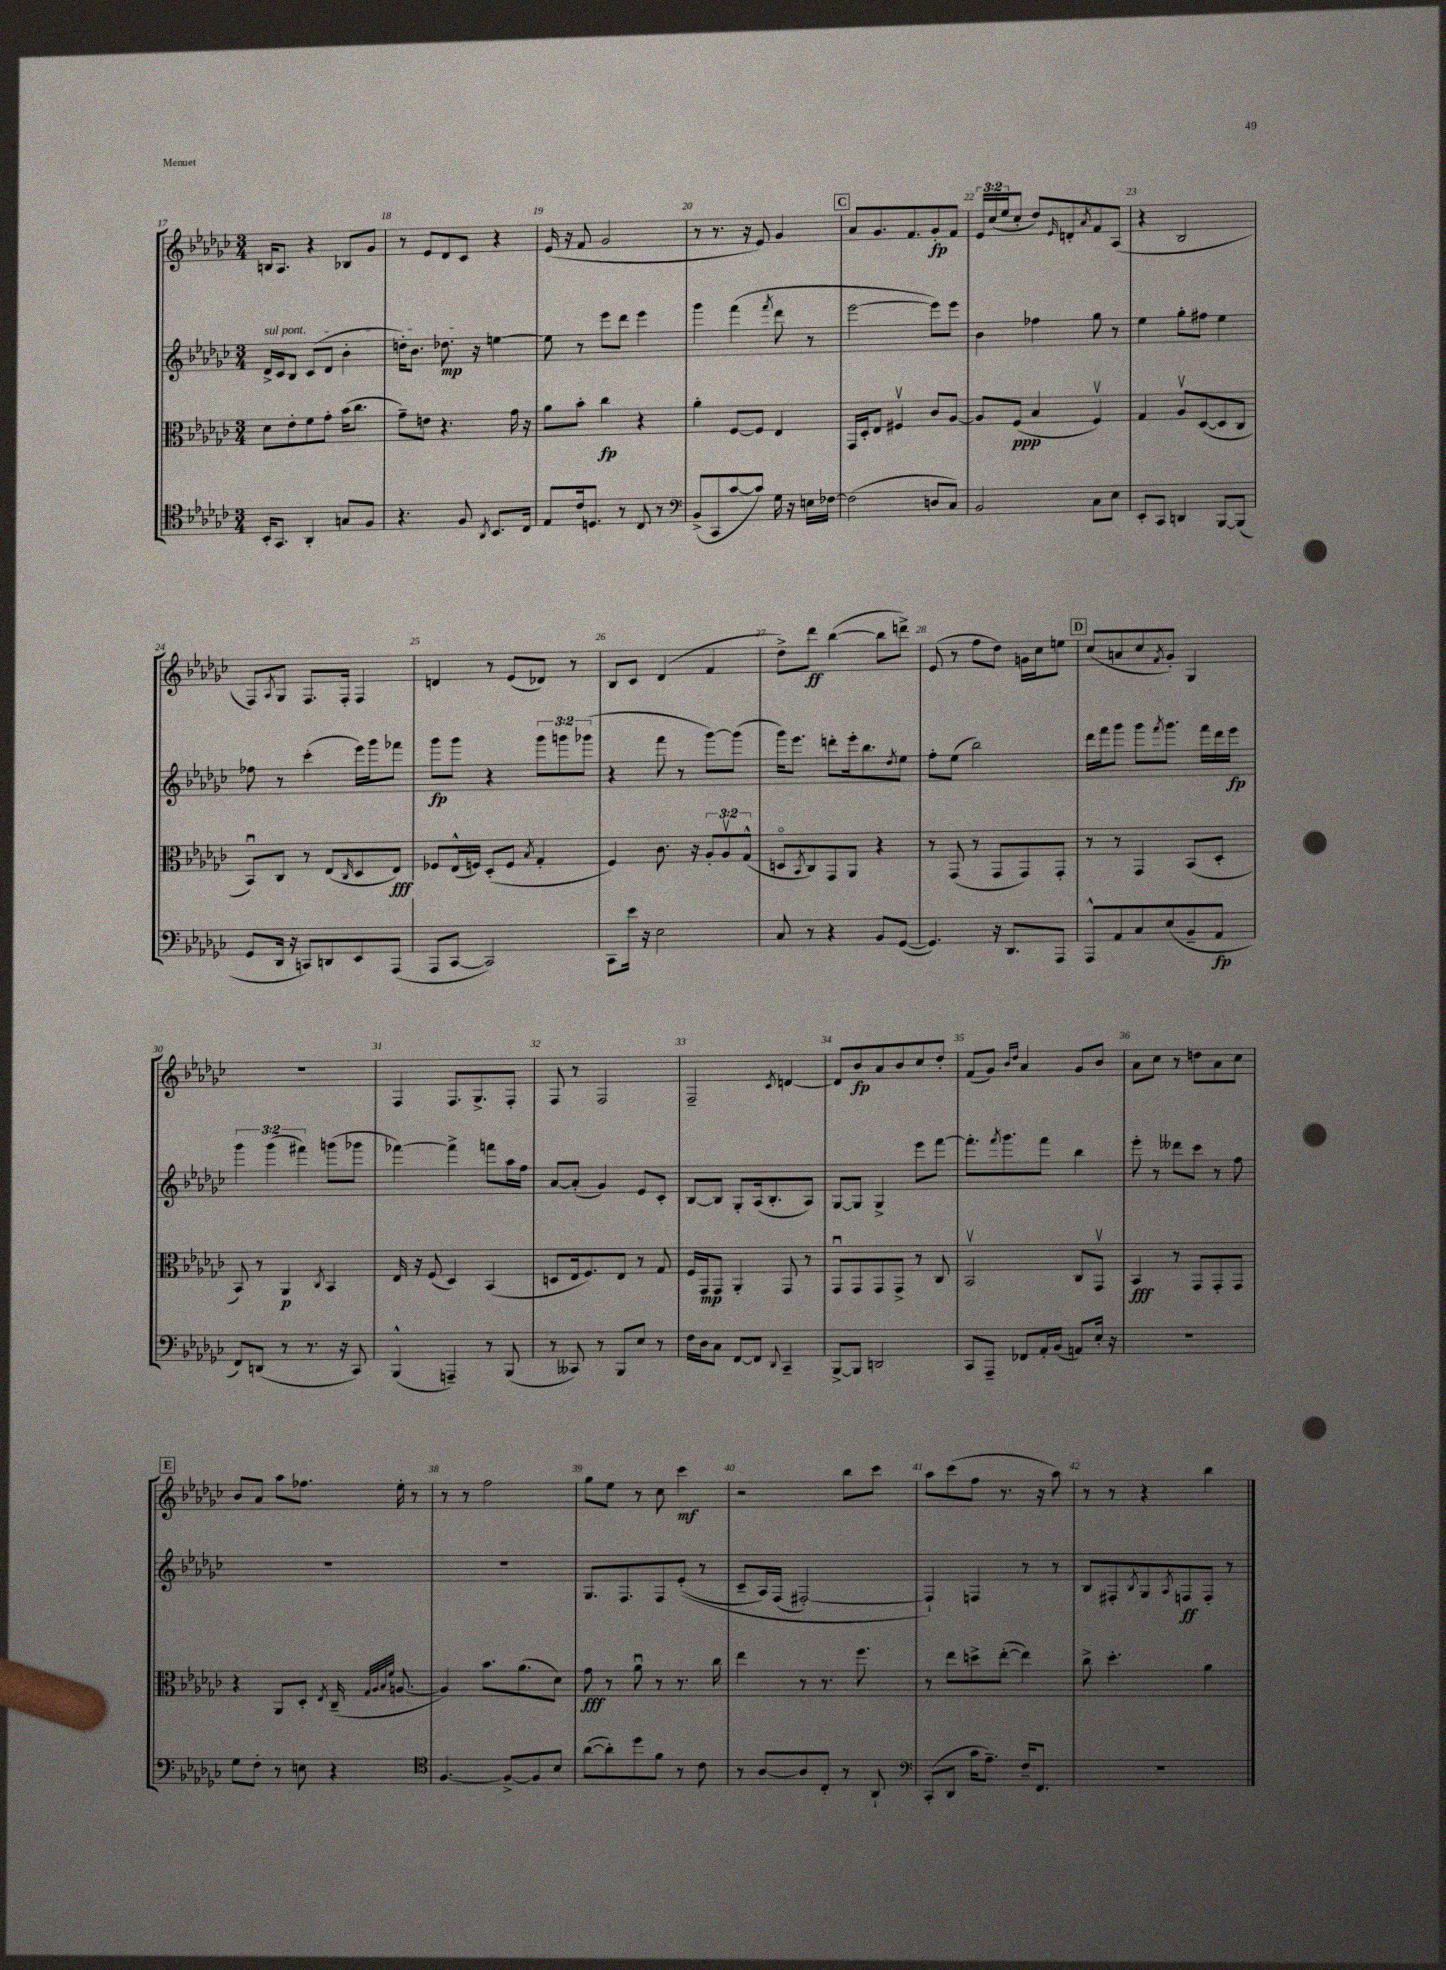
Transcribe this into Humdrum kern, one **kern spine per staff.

**kern	**kern	**kern	**kern
*staff4	*staff3	*staff2	*staff1
*clefC4	*clefC3	*clefG2	*clefG2
*k[b-e-a-d-g-c-]	*k[b-e-a-d-g-c-]	*k[b-e-a-d-g-c-]	*k[b-e-a-d-g-c-]
*M3/4	*M3/4	*M3/4	*M3/4
16BB-'	8d-	16d-^	16B
8.GG-	.	16c-	8.A-
.	8e-'	8B-	.
4AA-'	8f	(8c-	4r
.	8g-'	8d-	.
8G	(16b-	4b-'	8B-
.	8.cc-	.	.
8F	.	.	8g-
=	=	=	=
4.r	8g-~)	16dd')	8r
.	.	8.b-	.
.	8e	.	8e-
.	4.r	8.dd-	8d-
8F	.	.	8c-
.	.	16r	.
8qAA-	.	.	.
8.BB-	.	[4ee	4r
.	16g-	.	.
16C-	16r	.	.
=	=	=	=
8E-	8a-	8ee]	(16e-
.	.	.	16r
16c-	8b-'	8r	8f
8.D	.	.	.
.	4cc-	8eee-	2g-
8r	.	8ddd-	.
8C-	4r	4eee-	.
8r	.	.	.
=	=	=	=
*clefF4	*	*	*
(8BB-^	4a-'	4ggg-	8r
8CC-	.	.	8.r
[8c-	[8F	(4fff	.
.	.	.	16r
8c-])	8F]	.	8e-)
.	.	8qfff	.
16G-	4E-	8ddd-	4g-
16r	.	.	.
16E	.	8r	.
[16F-	.	.	.
=	=	=	=
(2F-]	16GG-	[2eee-	8a-
.	16D-'	.	.
.	8E-	.	8.g-
.	4F#v	.	.
.	.	.	8.f
8D	8c-	8eee-])	8g-'
8C-)	[8A-	8eee-	8f
=	=	=	=
2BB-	8A-]	4b-	24e-
.	.	.	(24cc-
.	.	.	24ee-
.	(8F	.	8cc-'
.	4B-	4ff-	8dd-)
.	.	.	16qqe-
.	.	.	8d'
.	.	.	8qa-
8C-	4Fv)	8gg-	8f
8E-	.	8r	(8A-
=	=	=	=
8EE-'	4G-	4ee-	4r
8CC-	.	.	.
4DD	8A-v	8gg-'	2B-
.	([8D-	8ff#	.
[8BBB-	8D-]	4ee-	.
(8BBB-]	8C-	.	.
=	=	=	=
8GG-	8BB-u)	8ff-	8F)
.	.	.	8qA-
16DD-	8C-	8r	8G-
16r	.	.	.
8CC)	8r	(4ccc-'	8.F
8DD	(8E-	.	.
.	.	.	16F'
.	16qqC-	.	.
8EE-	8D-	16eee-)	4F
.	.	16ggg-	.
(8AAA-	8E-)	8fff-	.
=	=	=	=
8AAA-	8F-	8ggg-	4d
[8CC-	(16E-^^	8ggg-	.
.	16F)	.	.
2CC-])	(8D-'	4r	8r
.	8F	.	(8e-
.	8qB-	.	.
.	4G-'	12ggg-	8d-)
.	.	12ggg	.
.	.	.	8r
.	.	(12ggg-	.
=	=	=	=
8CC-	4F)	4r	8B-
16e-	.	.	8c-
16r	.	.	.
2E-	8.c-	8fff	(4d-
.	.	8r	.
.	16r	.	.
.	12A-'	[8ggg-)	4f
.	12A-v	.	.
.	.	(8ggg-]	.
.	(12G-^^	.	.
=	=	=	=
8C-	8Do	16ggg-)	8dd-^)
.	.	8.eee-	.
.	8qBB-	.	.
8r	8C-)	.	8ddd-
4r	8GG-	8ddd'	([4bb-
.	8AA-	16eee-'	.
.	.	8.bb-	.
8BB-	4r	.	8bb-]
.	.	8qdd-	.
([8GG-	.	8ee-	8ddd^)
=	=	=	=
4.GG-])	8r	8ff'	(8e-
.	(8GG-	(8ee-	8r
.	8r	2bb-)	8ff
16r	8GG-	.	8dd-)
8.DD-	.	.	.
.	8GG-)	.	16g
.	.	.	16cc-
8AAA-	8GG-'	.	8ee
=	=	=	=
8AAA-^^	8r	16ddd-	(8cc-
.	.	16fff	.
8AA-	8r	8ggg-	8a
8C-	4GG-	8ggg-	8cc-
.	.	8qfff	8qf
(8E-	.	8.ggg-	8g-')
8BB-~	(8BB-	.	4G-
.	.	16fff	.
8AA-	8D-'	16ddd-	.
.	.	16eee-	.
=	=	=	=
8FF)	8BB-)	6ggg-	2.r
(8DD	8r	.	.
.	.	(6ggg-	.
8r	4AA-	.	.
.	.	6fff#)	.
8.r	.	.	.
.	8qC-	.	.
.	4BB-	(8ggg	.
16r	.	.	.
8CC-)	.	8ggg-	.
=	=	=	=
(4BBB-^^	16E-	[4fff-)	4F
.	16r	.	.
.	(8F	.	.
4AAA~)	4D-)	4fff-^]	8.F
.	.	.	8.G-^
8r	(4BB-	8fff	.
(8BBB-	.	16aa-	8F'
.	.	16ff	.
=	=	=	=
8r	8D	[8a-	8F
8CC--)	16E-	(8a-']	8r
.	8.F)	.	.
8r	.	4g-)	2F
8BBB-	8E-	.	.
8E-	8r	8e-	.
8r	8G-	8c-'	.
=	=	=	=
16F	16F	[8B-	2F~
16D-	16GG-	.	.
8C-	8GG-	8B-]	.
[8FF	4AA-'	8G-'	.
8FF]	.	(16A-	.
.	.	8.B-'	.
8qqDD-	.	.	8qc-
4CC-~	8GG-	.	[4d
.	8r	8A-)	.
=	=	=	=
[8BBB-^	8GG-u	[8G-	8d]
8BBB-]	8GG-	8G-]	8b-
2DD	8GG-	4G-^	8a-
.	8GG-^	.	8b-
.	8r	8eee-	8cc-
.	8C-	[8fff	8dd-'
=	=	=	=
8CC-	2BB-v	8.fff']	(8f
8AAA-~	.	.	8g-)
.	.	8qfff	.
.	.	8.ggg-	.
.	.	.	16qqb-
.	.	.	16qqdd-
8FF-	.	.	4a-
16AA-'	.	8fff	.
(16BB-	.	.	.
8AA)	8C-	4bb-	8g-
16E-'	8GG-v	.	8b-
16r	.	.	.
=	=	=	=
2.r	4BB-	8eee-'	8a-
.	.	8r	8cc-
.	8r	8ddd--	8r
.	8GG-	8ccc-	8dd
.	8GG-'	8r	8a-
.	8GG-	8ff	8cc-
=	=	=	=
8G-	4r	2.r	8b-
8F'	.	.	8a-
8r	8AA-	.	8aa-
8E	8D-'	.	8.ff-
.	8qE-	.	.
4r	(16C-~	.	.
.	32qqG-	.	.
.	32qqA-	.	.
.	32qqB-	.	.
.	32qqf	.	.
.	[8.A	.	16ee-'
.	.	.	8r
=	=	=	=
*clefC4	*	*	*
[4.F	4A])	2.r	8r
.	.	.	8r
.	8.b-	.	2ff
8F^_	.	.	.
.	(8.a-	.	.
8F]	.	.	.
8B-	8d-)	.	.
=	=	=	=
([8a-	8g-	8.G-	8gg-
8a-'])	8r	.	8ee-
.	.	8.F	.
8dd-	8a-u	.	8r
8f	8r	8F	8cc-
8r	8.r	&((8e-'	4ccc-
8c-	.	8r	.
.	16cc-	.	.
=	=	=	=
8r	4ee-	8c-~	2r
[8A-	.	16A-)	.
.	.	(16F	.
8A-]	8r	[2F#')	.
8C-'	8.r	.	.
8r	.	.	8bb-
.	8.ff	.	.
8AA-`	.	.	8ccc-
=	=	=	=
*clefF4	*	*	*
(8CC-'	8r	4F#`]&)	8aa-
8DD-	8ee-	.	(8ccc-
16c-	8dd^	4F	8ff
8.A-~)	.	.	.
.	([8ee-'	.	8.r
16F~	4ee-])	8r	.
8.FF	.	.	16r
.	.	8r	8aa-)
=	=	=	=
2.r	8cc-^	8B-	8r
.	4.dd-'	8F#'	8r
.	.	8qB-	.
.	.	8G-	4r
.	.	8qA-	.
.	.	8F	.
.	4a-	8F'	4bb-
.	.	8r	.
==	==	==	==
*-	*-	*-	*-
